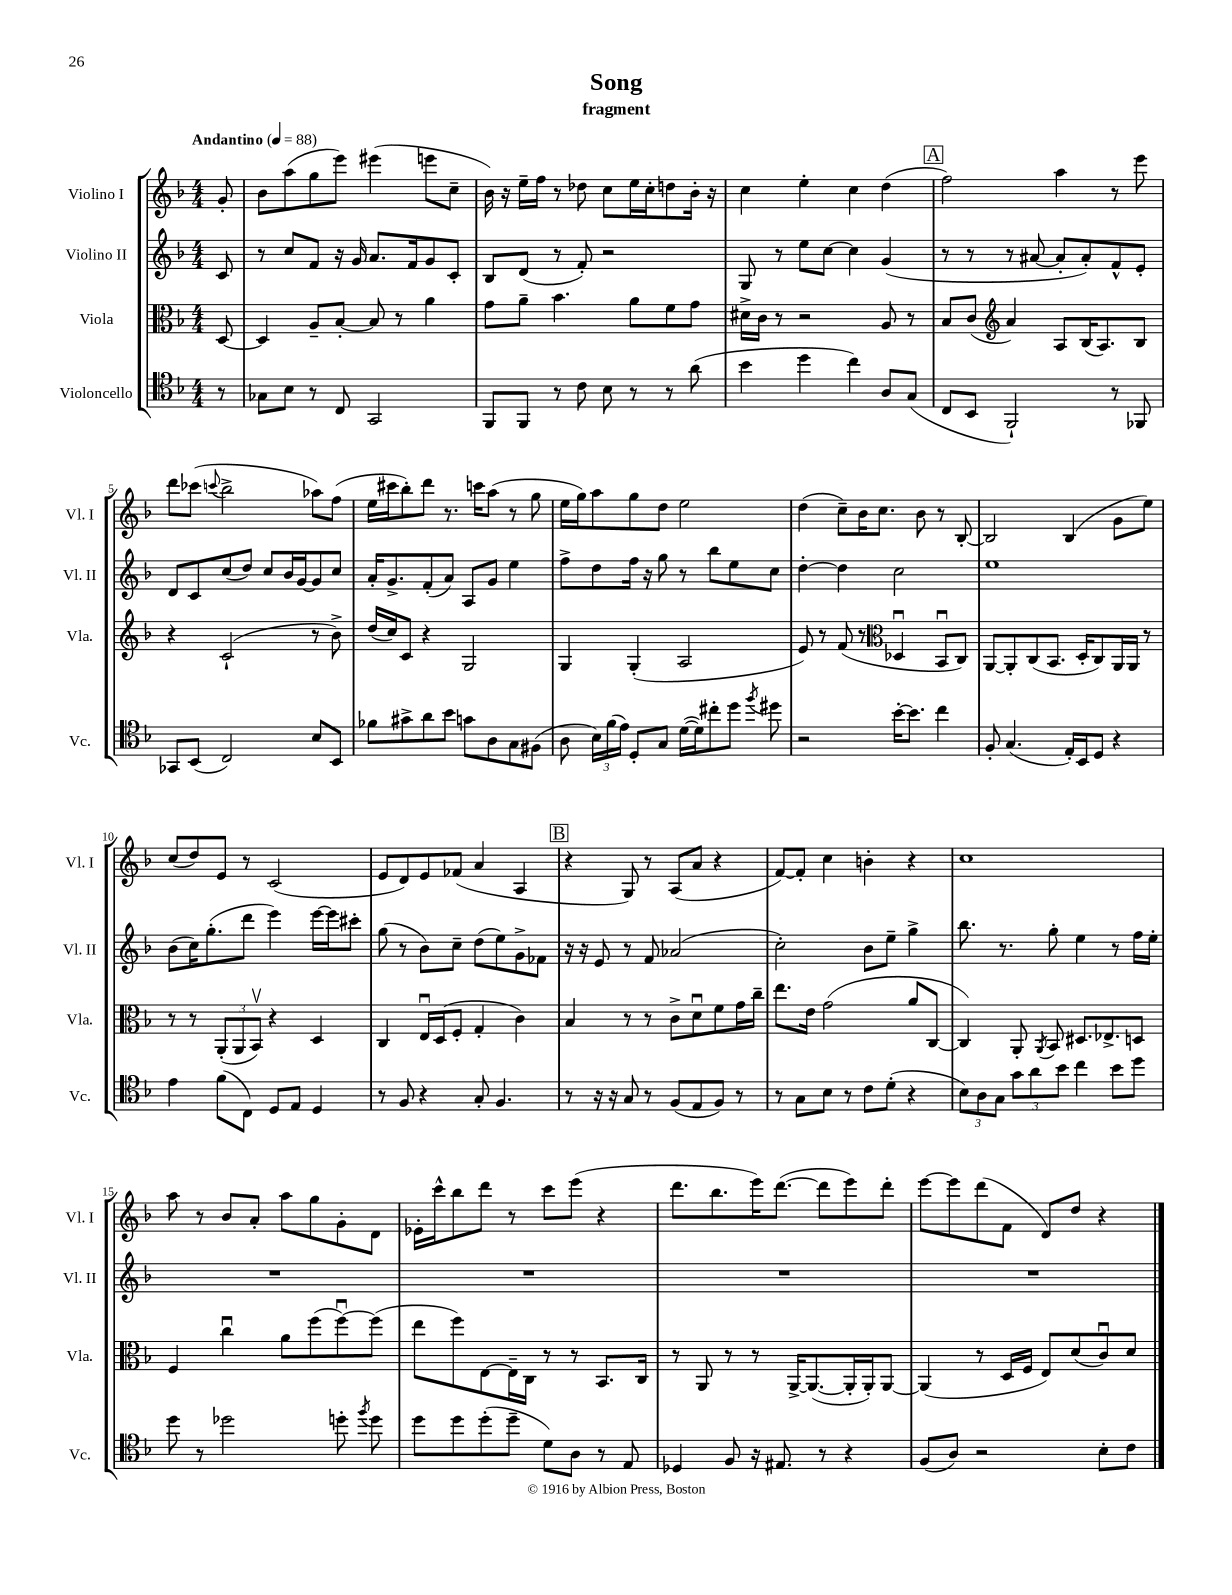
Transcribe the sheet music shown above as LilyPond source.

\header { title = "Song" subtitle = "fragment" }
<<
\new StaffGroup <<
\new Staff = "s0" \with { instrumentName = "Violino I" shortInstrumentName = "Vl. I" } {
    \clef treble \key f \major \numericTimeSignature \time 4/4 \partial 8 \tempo "Andantino" 4 = 88
    \autoBeamOff g'8-. |
    bes'8[ a''8( g''8 e'''8]) eis'''4( e'''8[ c''8]-- |
    bes'16) r16 e''16[-- f''16] r8 des''8 c''8[ e''16 c''16-. d''8 bes'16]-. r16 |
    c''4 e''4-. c''4 d''4( |
    \mark \markup { \box "A" } f''2) a''4 r8 e'''8 |
    d'''8[ ces'''8]( \appoggiatura { c'''8 } bes''2-> aes''8[) f''8]( |
    e''16[ cis'''16 bes''8-.) d'''8] r8. c'''16[ a''8]( r8 g''8 |
    e''16[ g''16) a''8 g''8 d''8] e''2 |
    d''4( c''8[--) bes'16 c''8.] bes'8 r8 bes8~-. |
    bes2 bes4( g'8[ e''8]) |
    c''8[( d''8) e'8] r8 c'2( |
    e'8[ d'8) e'8 fes'8]( a'4 a4 |
    \mark \markup { \box "B" } r4 g8) r8 a8[( a'8] r4 |
    f'8[~) f'8]-. c''4 b'4-. r4 |
    c''1 |
    a''8 r8 bes'8[ a'8]-. a''8[ g''8 g'8-. d'8] |
    ees'16[-. c'''16-^ bes''8 d'''8] r8 c'''8[ e'''8]( r4 |
    d'''8.[ bes''8. e'''16) d'''8.]~( d'''8[ e'''8) d'''8]-. |
    e'''8[~ e'''8 d'''8( f'8] d'8[) d''8] r4 \bar "|." |
}
\new Staff = "s1" \with { instrumentName = "Violino II" shortInstrumentName = "Vl. II" } {
    \clef treble \key f \major \numericTimeSignature \time 4/4 \partial 8
    \autoBeamOff c'8 |
    r8 c''8[ f'8] r16 g'16 a'8.[ f'16 g'8 c'8]-. |
    bes8[ d'8]( r8 f'8-.) r2 |
    g8 r8 e''8[ c''8]~ c''4 g'4( |
    \mark \markup { \box "A" } r8 r8 r8 ais'8~ ais'8[-. ais'8-.) f'8-^ e'8]-. |
    d'8[ c'8 c''8( d''8]) c''8[ bes'16 g'16~ g'8 c''8] |
    a'16[-. g'8.-> f'8-.( a'8]) a8[ g'8] e''4 |
    f''8[-> d''8 f''16] r16 g''8 r8 bes''8[ e''8 c''8] |
    d''4~-. d''4 c''2 |
    e''1 |
    bes'8[( c''16) g''8.-.( d'''8] e'''4) e'''16[~ e'''16 cis'''8]-. |
    g''8( r8 bes'8[) c''8]-- d''8[( e''8) g'8-> fes'8] |
    \mark \markup { \box "B" } r16 r16 e'8 r8 f'8 aes'2( |
    c''2-.) bes'8[ e''8]-- g''4-> |
    bes''8. r8. g''8-. e''4 r8 f''16[ e''16]-. |
    R1 |
    R1 |
    R1 |
    R1 \bar "|." |
}
\new Staff = "s2" \with { instrumentName = "Viola" shortInstrumentName = "Vla." } {
    \clef alto \key f \major \numericTimeSignature \time 4/4 \partial 8
    \autoBeamOff d8~ |
    d4 a8[-- bes8]~-. bes8 r8 a'4 |
    g'8[ a'8]-- bes'4. a'8[ f'8 g'8] |
    dis'16[-> c'16] r8 r2 a8 r8 |
    \mark \markup { \box "A" } bes8[ c'8]( \clef treble a'4) a8[ bes16( a8.) bes8] |
    r4 c'2-!( r8 bes'8->) |
    d''16[( c''16) c'8] r4 g2 |
    g4 g4-.( a2 |
    e'8) r8 f'8( r8 \clef alto des4\downbow bes,8[\downbow c8]) |
    a,8[~ a,8-. c8( bes,8.] d16[-. c8) a,16 a,16] r8 |
    r8 r8 \tuplet 3/2 { a,8[-.( a,8 bes,8]\upbow) } r4 d4 |
    c4 e16[\downbow d16( f8]-. g4-. c'4) |
    \mark \markup { \box "B" } bes4 r8 r8 c'8[-> d'8\downbow f'8 g'16 c''16]-- |
    e''8.[ e'16] g'2( a'8[ c8]~ |
    c4) a,8-. \acciaccatura { a,8 } bes,8 dis8.[ ees8.-> d8] |
    f4 c''4\downbow a'8[ f''8( f''8~\downbow) f''8]( |
    e''8[ f''8) e8~ e16-- c16] r8 r8 bes,8.[ c16] |
    r8 a,8 r8 r8 a,16[~-> a,8.~( a,16-. a,16-.) a,8]~ |
    a,4( r8 d16[ f16] e8[) d'8( c'8\downbow) d'8] \bar "|." |
}
\new Staff = "s3" \with { instrumentName = "Violoncello" shortInstrumentName = "Vc." } {
    \clef tenor \key f \major \numericTimeSignature \time 4/4 \partial 8
    \autoBeamOff r8 |
    ges8[ bes8] r8 c8 g,2 |
    f,8[ f,8] r8 c'8 bes8 r8 r8 a'8( |
    bes'4 d''4 c''4) a8[ g8]( |
    \mark \markup { \box "A" } c8[ bes,8] f,2-!) r8 fes,8 |
    ges,8[ bes,8]( c2) bes8[ bes,8] |
    fes'8[ gis'8-> a'8 bes'8] g'8[ a8 g8 fis8]( |
    a8 \tuplet 3/2 { bes16[) f'16( e'16]) } d8[-. g8] d'16[~( d'16) cis''8-. d''8] \acciaccatura { f''8 } dis''8 |
    r2 bes'16[~-. bes'8.] c''4 |
    f8-. g4.( e16[-.) bes,16 d8] r4 |
    e'4 f'8[( c8]) d8[ e8] d4 |
    r8 f8 r4 g8-. f4. |
    \mark \markup { \box "B" } r8 r16 r16 g8 r8 f8[( e8 f8]) r8 |
    r8 g8[ bes8] r8 c'8[ d'8]-.( r4 |
    \tuplet 3/2 { bes8[) a8 g8] } \tuplet 3/2 { g'8[ a'8 bes'8] } c''4 bes'8[ d''8] |
    d''8 r8 des''2 d''8-. \acciaccatura { f''8 } d''8 |
    d''8[ d''8 d''8-.( d''8]-- d'8[) a8] r8 e8 |
    des4 f8 r16 eis8. r8 r4 |
    f8[( a8]) r2 bes8[-. c'8] \bar "|." |
}
>>
>>
